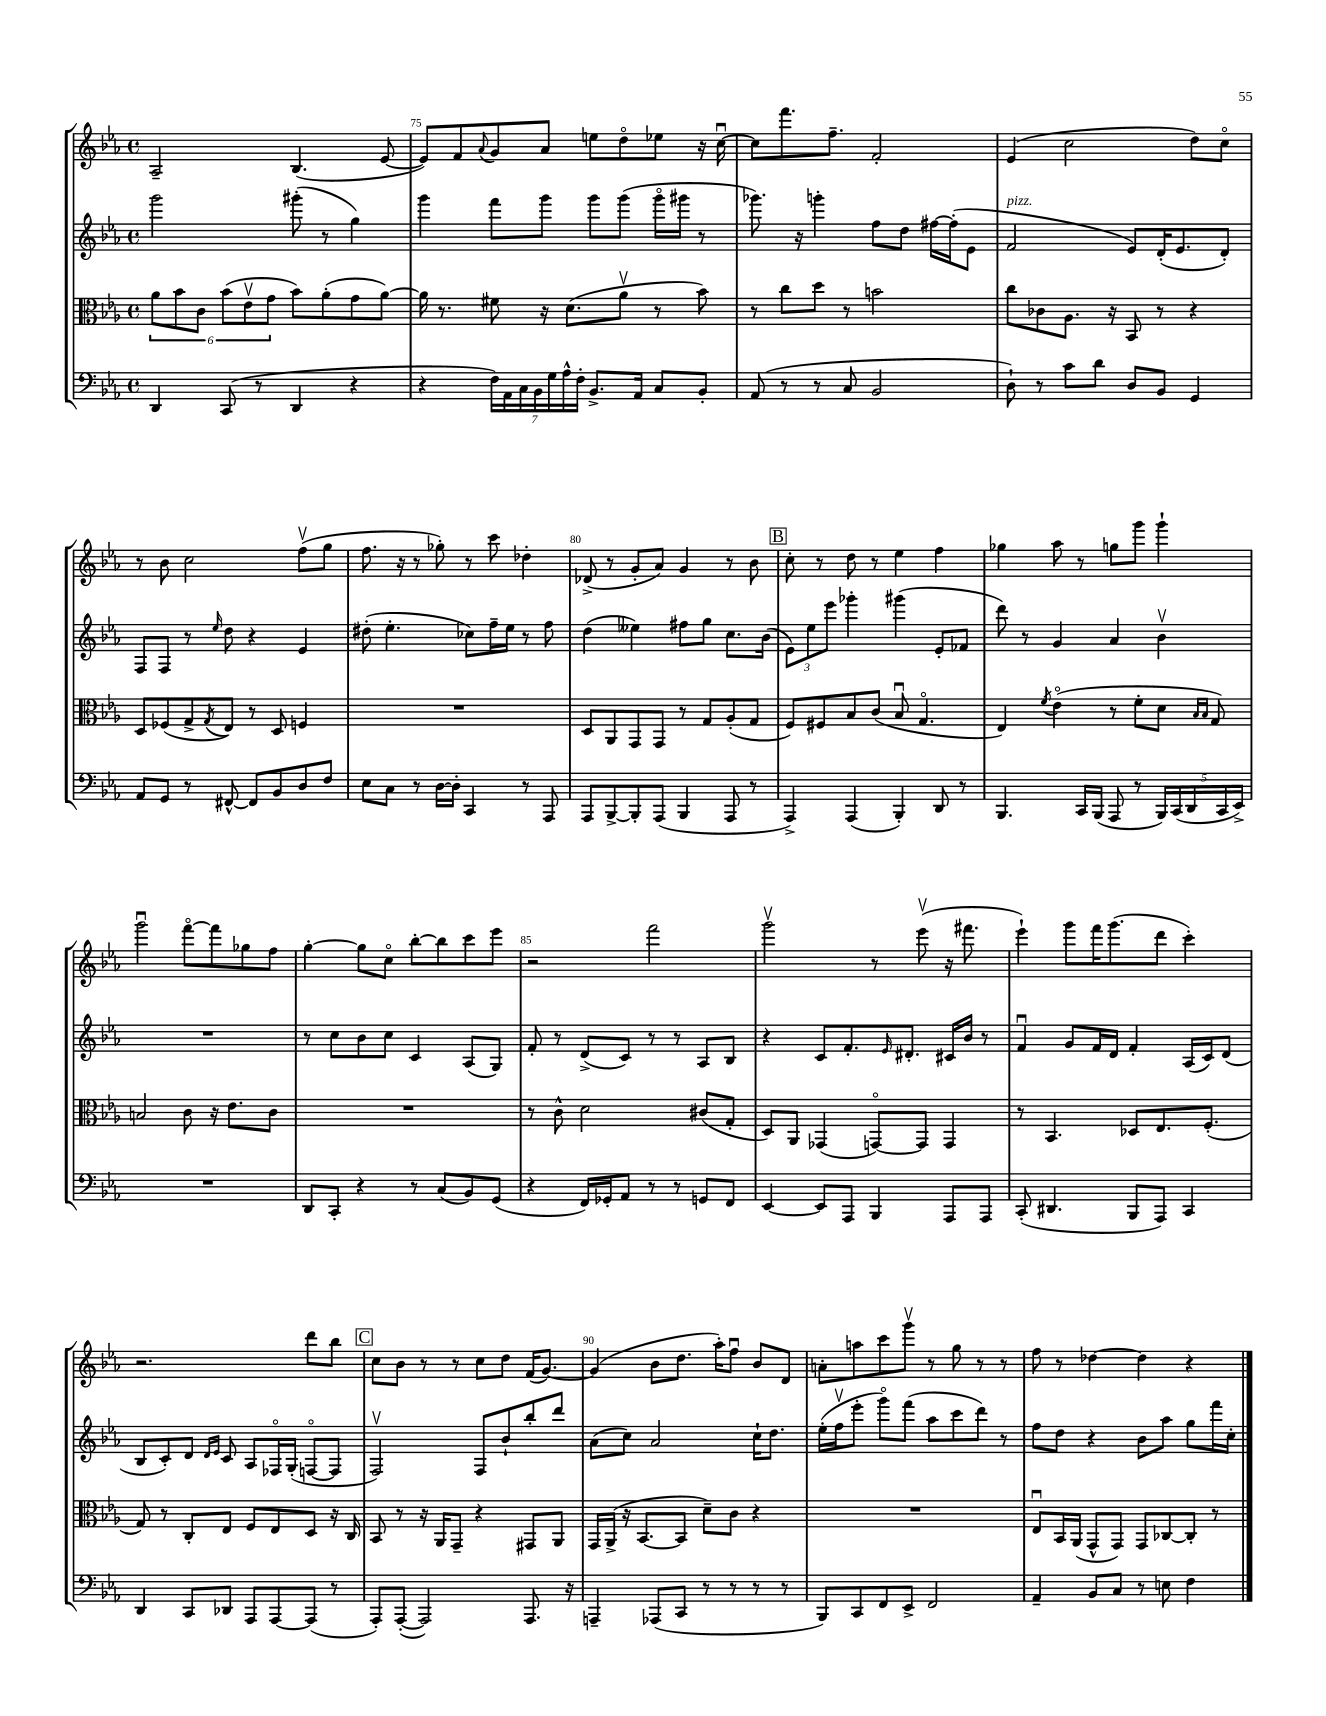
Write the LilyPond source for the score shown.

<<
\new StaffGroup <<
\new Staff = "s0" {
    \clef treble \key ees \major \defaultTimeSignature \time 4/4
    aes2-- bes4.( ees'8~ |
    ees'8) f'8 \appoggiatura { aes'8 } g'8 aes'8 e''8 d''8\flageolet ees''8 r16 c''16~\downbow |
    c''8 f'''8. f''8.-- f'2-. |
    ees'4( c''2 d''8) c''8\flageolet |
    r8 bes'8 c''2 f''8\upbow( g''8 |
    f''8. r16 r8 ges''8-.) r8 c'''8 des''4-. |
    des'8->( r8 g'8-. aes'8) g'4 r8 bes'8 |
    \mark \markup { \box "B" } c''8-. r8 d''8 r8 ees''4 f''4 |
    ges''4 aes''8 r8 g''8 g'''8 g'''4-! |
    g'''2\downbow f'''8~\flageolet f'''8 ges''8 f''8 |
    g''4~-. g''8 c''8\flageolet bes''8~-. bes''8 c'''8 ees'''8 |
    r2 f'''2 |
    g'''2\upbow r8 ees'''8\upbow( r16 fis'''8. |
    ees'''4-!) g'''8 f'''16 g'''8.( d'''8 c'''4-.) |
    r2. d'''8 bes''8 |
    \mark \markup { \box "C" } c''8 bes'8 r8 r8 c''8 d''8 f'16( g'8.~) |
    g'4( bes'8 d''8. aes''16-.) f''8\downbow bes'8 d'8 |
    a'8-. a''8 c'''8 g'''8\upbow r8 g''8 r8 r8 |
    f''8 r8 des''4~ des''4 r4 \bar "|." |
}
\new Staff = "s1" {
    \clef treble \key ees \major \defaultTimeSignature \time 4/4
    g'''2 gis'''8-.( r8 g''4) |
    g'''4 f'''8 g'''8 g'''8 g'''8( g'''16\flageolet gis'''16 r8 |
    ges'''8.) r16 g'''4-. f''8 d''8 fis''16~ fis''16-.( ees'8 |
    f'2^\markup { \italic "pizz." } ees'8) d'16-.( ees'8. d'8-.) |
    f8 f8 r8 \grace { ees''16 } d''8 r4 ees'4 |
    dis''8-.( ees''4.-. ces''8) f''16-- ees''16 r8 f''8 |
    d''4( eeses''4) fis''8 g''8 c''8. bes'16( |
    \mark \markup { \box "B" } \tuplet 3/2 { ees'8) ees''8 ees'''8 } ges'''4-. gis'''4( ees'8-. fes'8 |
    d'''8) r8 g'4 aes'4 bes'4\upbow |
    R1 |
    r8 c''8 bes'8 c''8 c'4 aes8( g8) |
    f'8-. r8 d'8->( c'8) r8 r8 aes8 bes8 |
    r4 c'8 f'8.-. \grace { ees'16 } dis'8.-. cis'16 bes'16 r8 |
    f'4\downbow g'8 f'16 d'16 f'4-. aes16( c'16) d'8( |
    bes8 c'8-.) d'8 \grace { d'16 ees'16 } c'8 aes8 fes16\flageolet g16-.( f8~\flageolet f8 |
    \mark \markup { \box "C" } f2\upbow) f8 bes'8-! bes''8-. d'''8 |
    aes'8( c''8) aes'2 c''16-! d''8. |
    ees''16-.( f''16\upbow ees'''8-. g'''8\flageolet) f'''8( aes''8 c'''8 d'''8) r8 |
    f''8 d''8 r4 bes'8 aes''8 g''8 f'''16 c''16-. \bar "|." |
}
\new Staff = "s2" {
    \clef alto \key ees \major \defaultTimeSignature \time 4/4
    \tuplet 6/4 { aes'8 bes'8 c'8 bes'8( ees'8\upbow g'8 } bes'8) aes'8-.( g'8 aes'8~) |
    aes'16 r8. fis'8 r16 d'8.( aes'8\upbow r8 bes'8) |
    r8 c''8 d''8 r8 b'2 |
    c''8 ces'8 aes8. r16 bes,8 r8 r4 |
    d8 fes8( g8-> \acciaccatura { g8 } ees8) r8 d8 f4 |
    R1 |
    d8 aes,8 g,8 g,8 r8 g8 aes8-.( g8 |
    \mark \markup { \box "B" } f8) fis8 bes8 c'8( bes8\downbow g4.\flageolet |
    ees4) \acciaccatura { f'8 } ees'4\flageolet( r8 f'8-. d'8 \grace { bes16 bes16 } g8) |
    b2 c'8 r16 ees'8. c'8 |
    R1 |
    r8 c'8-^ d'2 cis'8( g8-. |
    d8) aes,8 ges,4( g,8~\flageolet) g,8 g,4 |
    r8 bes,4. des8 ees8. f8.-.( |
    g8) r8 c8-. ees8 f8 ees8 d8 r16 c16 |
    \mark \markup { \box "C" } bes,8 r8 r16 aes,16 g,8-- r4 gis,8 aes,8 |
    g,16 aes,16->( r16 bes,8.~ bes,8 d'8--) c'8 r4 |
    R1 |
    ees8\downbow bes,16 aes,16( g,8-^ g,8) g,8 ces8~ ces8-. r8 \bar "|." |
}
\new Staff = "s3" {
    \clef bass \key ees \major \defaultTimeSignature \time 4/4
    d,4 c,8( r8 d,4 r4 |
    r4 \tuplet 7/4 { f16) aes,16 c16 bes,16 g16 aes16-^ f16-. } bes,8.-> aes,16 c8 bes,8-. |
    aes,8( r8 r8 c8 bes,2 |
    d8-!) r8 c'8 d'8 d8 bes,8 g,4 |
    aes,8 g,8 r8 fis,8~-^ fis,8 bes,8 d8 f8 |
    ees8 c8 r8 d16~ d16-. c,4 r8 aes,,8 |
    aes,,8 bes,,8~-> bes,,8-. aes,,8( bes,,4 aes,,8 r8 |
    \mark \markup { \box "B" } aes,,4->) aes,,4( bes,,4-.) d,8 r8 |
    bes,,4. c,16 bes,,16( aes,,8 r8 \tuplet 5/4 { bes,,16) c,16( d,16 c,16 ees,16->) } |
    R1 |
    d,8 c,8-. r4 r8 c8( bes,8) g,8( |
    r4 f,16) ges,16-. aes,8 r8 r8 g,8 f,8 |
    ees,4~ ees,8 aes,,8 bes,,4 aes,,8 aes,,8 |
    c,8-.( dis,4. bes,,8 aes,,8) c,4 |
    d,4 c,8 des,8 aes,,8 aes,,8~ aes,,8( r8 |
    \mark \markup { \box "C" } aes,,8-.) aes,,8~-.( aes,,2) aes,,8. r16 |
    a,,4-- aes,,8( c,8 r8 r8 r8 r8 |
    bes,,8) c,8 f,8 ees,8-> f,2 |
    aes,4-- bes,8 c8 r8 e8 f4 \bar "|." |
}
>>
>>
\layout { \context { \Score currentBarNumber = #74 \override BarNumber.break-visibility = ##(#f #t #t) barNumberVisibility = #(every-nth-bar-number-visible 5) } }
